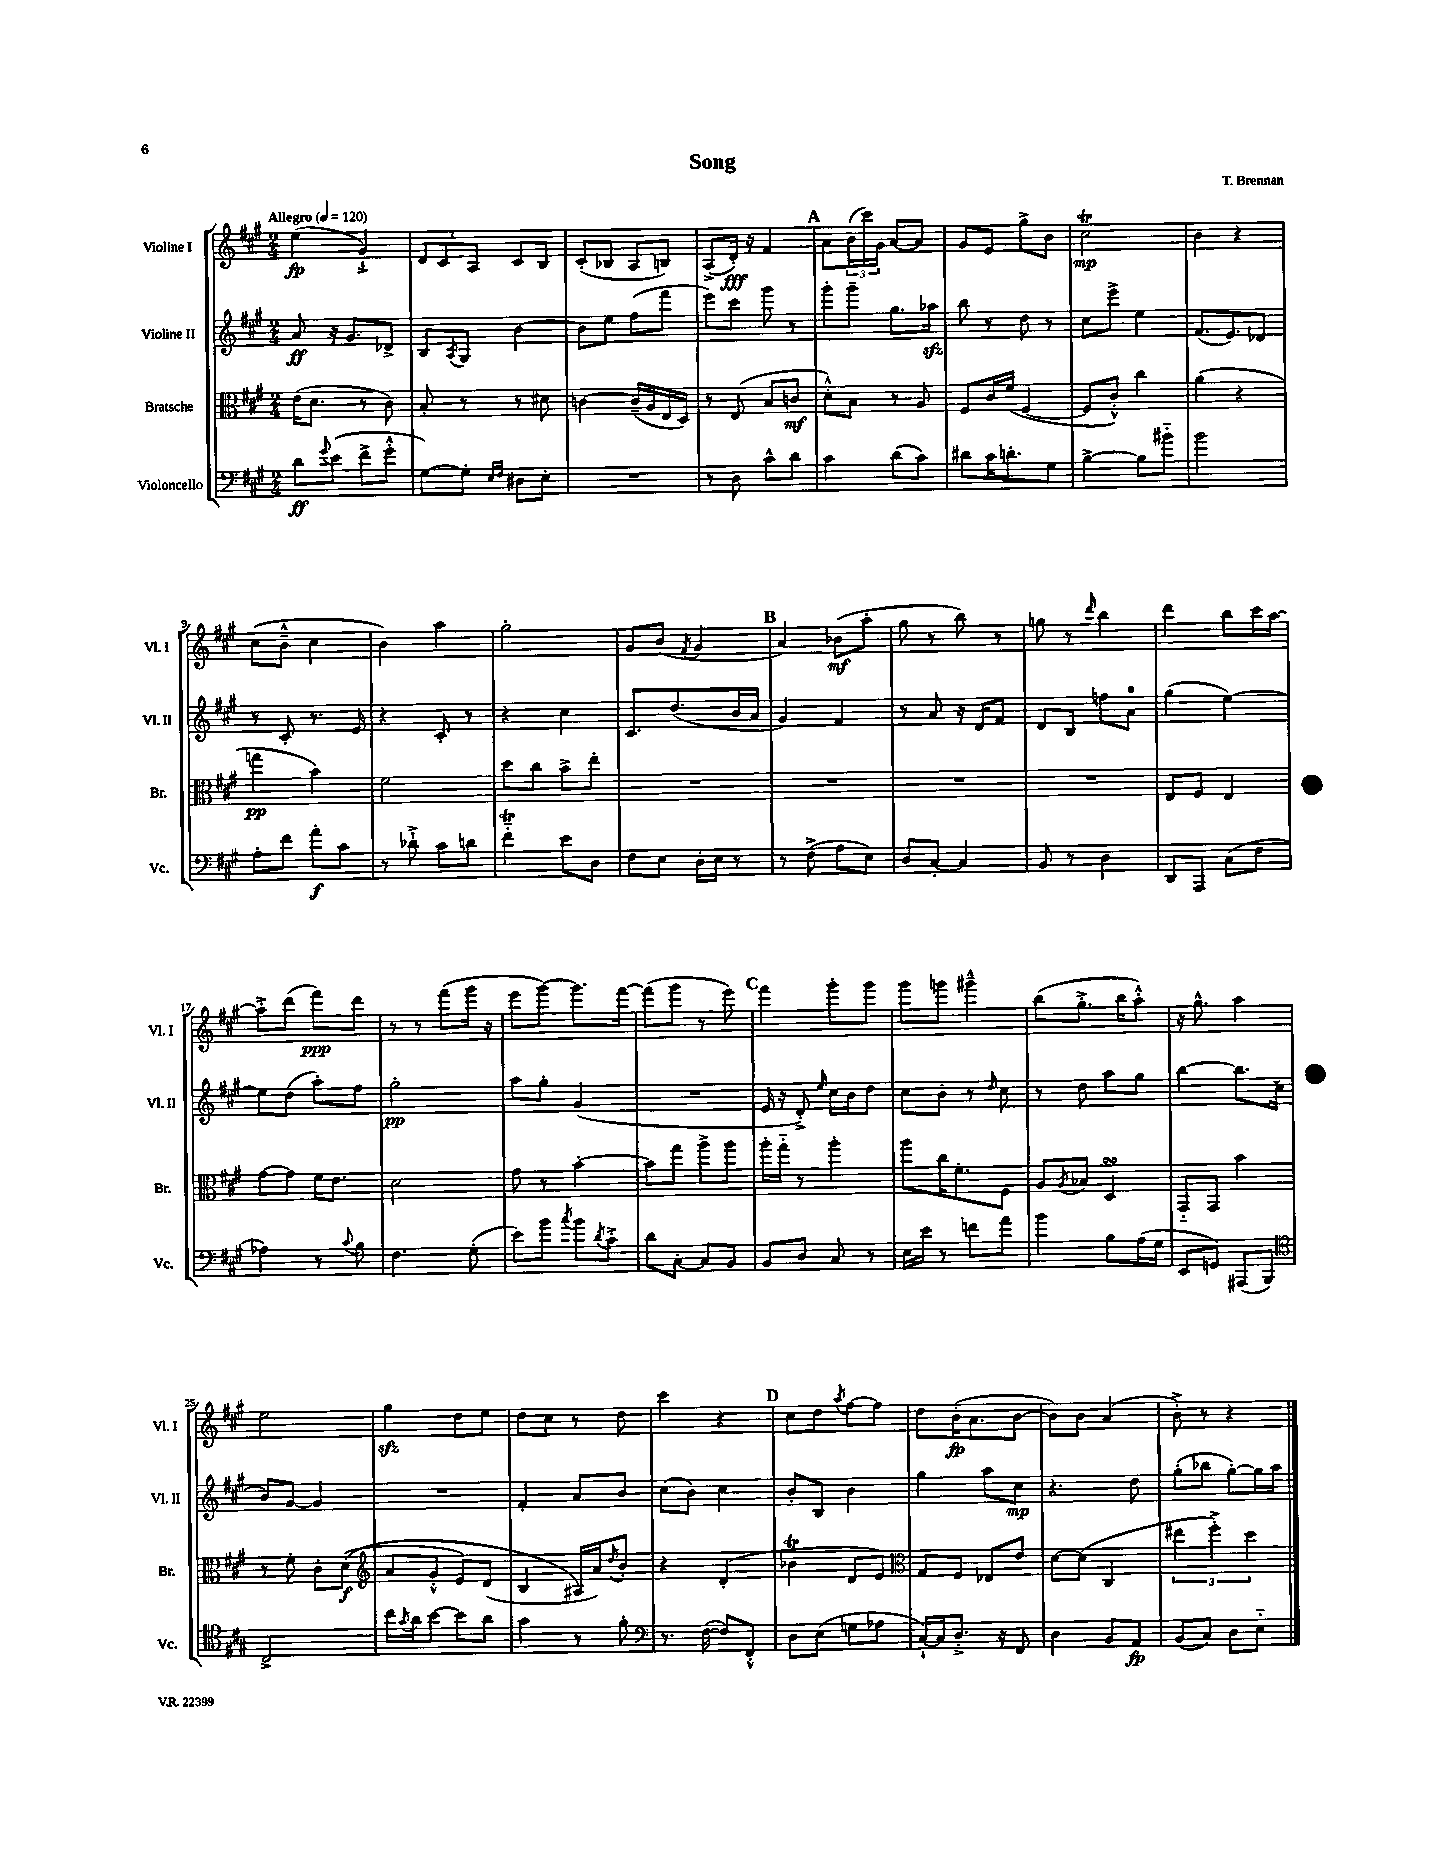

**kern	**kern	**kern	**kern
*staff4	*staff3	*staff2	*staff1
*clefF4	*clefC3	*clefG2	*clefG2
*k[f#c#g#]	*k[f#c#g#]	*k[f#c#g#]	*k[f#c#g#]
*M2/4	*M2/4	*M2/4	*M2/4
*MM120	*MM120	*MM120	*MM120
8d\L	(16e\LK	8a/	(4ee\
.	8.d\J	.	.
8qqg#/	.	.	.
(8e\J	.	16r	.
.	.	8.g#/L	.
8f#^\L	8r	.	4g#`^/)
8g#'^^\J	8c#\)	8d-^/J	.
=	=	=	=
[8G#\L)	8B'/	8B/L	12d/L
.	.	.	12c#/
.	.	8qA/	.
8G#'\]J	8r	8G#/J	.
.	.	.	12A/J
16qqE/LL	.	.	.
16qqF#/JJ	.	.	.
8D#\L	8r	[4b\	8c#/L
8E'\J	8d#\	.	8B/J
=	=	=	=
2r	[4c\	8b\]L	(8c#'/L
.	.	8ee\J	8B-/J
.	(16c~/]LL	(8ff#\L	8A/L
.	16A/	.	.
.	16E/	8fff#\J	8B/J)
.	16D/JJ)	.	.
=	=	=	=
8r	8r	8eee\L)	(8A^/L
8D\	(8E/	8ccc#\J	16d'/Jk)
.	.	.	16r
8c#^^\L	8B/L	8ggg#\	4f#/
8d\J	8c/J	8r	.
=	=	=	=
4c#\	8d'^^\L)	8ggg#'\L	8a\L
.	8B\J	8ggg#~\J	(24b\L
.	.	.	24ccc#\)
.	.	.	24g#\JJ
(8d\L	8r	8.gg#\L	[8a/L
8c#\J)	8A/	.	8a/]J
.	.	16aa-\Jk	.
=	=	=	=
8d#\L	8F#/L	8bb\	8g#/L
16c#\K	16c#/L	8r	8e/J
8.d'\	(16f#/JJ	.	.
.	[4F#/	8dd\	8gg#^\L
8G#\J	.	8r	8b\J
=	=	=	=
[4B^\	8F#/]L	8cc#\L	2cc#\
.	8c#'^^/J)	8eee^\J	.
8B\]L	4cc#\	4ee\	.
8b#'~\J	.	.	.
=	=	=	=
2b\	(4a\	(8.f#/L	4b\
.	.	8.e/)	.
.	4r	.	4r
.	.	8d-/J	.
=	=	=	=
8A'\L	4gg\	8r	(8cc#\L
8f#\J	.	8c#'/	8b~^^\J
8a'\L	4b\)	8.r	4cc#\
8c#\J	.	.	.
.	.	16e/	.
=	=	=	=
8r	2f#\	4r	4b\)
8d-`^\	.	.	.
8c#\L	.	8c#'/	4aa\
8d\J	.	8r	.
=	=	=	=
4f#'~\	8dd\L	4r	2gg#'\
.	8cc#\J	.	.
8e\L	8b^\L	4cc#\	.
8D\J	8ee'\J	.	.
=	=	=	=
8F#\L	2r	8.c#/L	8g#/L
8E\J	.	.	(8b/J
.	.	(8.dd/	.
.	.	.	8qf#/
16D'\LL	.	.	4g#/
16E\JJ	.	.	.
8r	.	16b/L	.
.	.	16a/JJ	.
=	=	=	=
8r	2r	4g#/)	4a/)
(8F#^\	.	.	.
8A\L	.	4f#/	(8b-\L
8E\J)	.	.	8aa'\J
=	=	=	=
8D/L	2r	8r	8gg#\
[8C#'/J	.	8a/	8r
4C#/]	.	16r	8bb\)
.	.	16d/LK	.
.	.	8f#/J	8r
=	=	=	=
8BB/	2r	8d/L	8gg\
8r	.	8B/J	8r
.	.	.	16qqddd/
4D\	.	8ff\L	4bb\
.	.	8a\J	.
=	=	=	=
8DD/L	8E/L	(4gg#\	4ddd\
8AAA/J	8F#/J	.	.
(8C#\L	4E/	[4ee\)	8bb\L
8F#\J	.	.	16ccc#\L
.	.	.	[16aa\JJ
=	=	=	=
4A-\)	[8g#\L	8ee\]L	8aa'^\]L
.	8g#\]J	(8dd\J	(8ddd\J
8r	16f#\LK	8aa'\L)	8fff#\L)
.	8.e\J	.	.
8qqc#/	.	.	.
8B\	.	8ff#\J	8ddd\J
=	=	=	=
4.F#\	2d\	2gg#'\	8r
.	.	.	8r
.	.	.	(8fff#\L
(8G#'\	.	.	16ggg#\Jk
.	.	.	16r
=	=	=	=
8e\L)	8g#\	8aa\L	8eee\L
8b\J	8r	8gg#'\J	[8ggg#\J)
8qcc#/	.	.	.
8b\L	[4b'\	(4g#/	8.ggg#\]L
8qd/	.	.	.
8c#'^\J	.	.	.
.	.	.	[16fff#\Jk
=	=	=	=
8d\L	8b\]L	2r	(8fff#\]L
[8C#'\J	8gg#\J	.	8ggg#\J
8C#/]L	8aa^\L	.	8r
8BB/J	8aa\J	.	8eee\)
=	=	=	=
8BB/L	16aa'\LL	16e/	4fff#\
.	16gg#'~\JJ	16r	.
8D/J	8r	8d'^/)	.
.	.	16qqee/	.
8C#/	4aa'\	16cc#\LL	8ggg#'\L
.	.	16b\J	.
8r	.	8dd\J	8ggg#\J
=	=	=	=
16E\LL	8aa\L	8cc#\L	8ggg#\L
16e\JJ	.	.	.
8r	16cc#\K	8b'\J	8ggg\J
.	8.f#'\	.	.
8f\L	.	8r	4ggg#~^^\
.	.	16qqdd/	.
8a\J	8F#\J	8cc#\	.
=	=	=	=
4b\	8A/L	8r	(8bb\L
.	8qA/	.	.
.	8B-/J	8dd\	8.gg#'^\J
8B\L	4D/	8aa\L	.
.	.	.	16bb\LK
(16A\L	.	8gg#\J	8aa'^^\J)
16G#\JJ	.	.	.
=	=	=	=
8EE/L	8GG#'~/L	[4bb\	16r
.	.	.	8.gg#^^\
8GG/J)	8GG#/J	.	.
(8AAA#/L	4b\	8.bb\]L	4aa\
8BBB/J)	.	.	.
.	.	(16cc#\Jk	.
=	=	=	=
*clefC4	*	*	*
2C#^/	8r	8b/L)	2ee\
.	8f#'\	[8g#/J	.
.	8c#'\L	4g#/]	.
.	&((8d\J	.	.
=	=	=	=
*	*clefG2	*	*
16cc#\LL	8a/L	2r	4gg#\
8qg#/	.	.	.
16a\J	.	.	.
[8b\J	8g#'^^/J	.	.
8b\]L	8e/L)	.	8dd\L
8a\J	(8d/J	.	8ee\J
=	=	=	=
4g#\	4B/	4f#'/	8dd\L
.	.	.	8cc#\J
8r	16A#/LL&)	8a/L	8r
.	16a/J)	.	.
.	8qdd/	.	.
8f#'\	8b'/J	8b/J	8dd\
=	=	=	=
*clefF4	*	*	*
8.r	4r	(8cc#\L	4ccc#\
.	.	8b\J)	.
([16F#\	.	.	.
8F#/]L)	(4d'/	4cc#\	4r
8FF#'^^/J	.	.	.
=	=	=	=
8D\L	4b-\	8b'/L	8cc#\L
(8E\J	.	8B/J	8dd\J
.	.	.	8qaa/
8G\L	8d/L	4b\	[8ff#\L
8A-\J	8e/J)	.	8ff#\]J
=	=	=	=
*	*clefC3	*	*
[16C#`/LL)	8G#/L	4gg#\	8dd\L
16C#/]J	.	.	.
8.D'^/J	8F#/J	.	(16b'\K
.	.	.	8.a\
.	8E-/L	8aa\L	.
16r	.	.	.
8FF#/	8e/J	8cc#\J	[8b\J
=	=	=	=
4D\	[8d\L	4.r	8b\]L)
.	(8d\]J	.	8b\J
8BB/L	4C#/	.	(4a/
8AA/J	.	8dd\	.
=	=	=	=
(8BB/L	6ee#\	(8gg#'\L	8b'^\)
8C#/J)	.	8bb-\J	8r
.	6ff#'^\)	.	.
8D\L	.	[8gg#'\L)	4r
.	6dd\	.	.
8E'~\J	.	16gg#\]L	.
.	.	16aa\JJ	.
==	==	==	==
*-	*-	*-	*-
